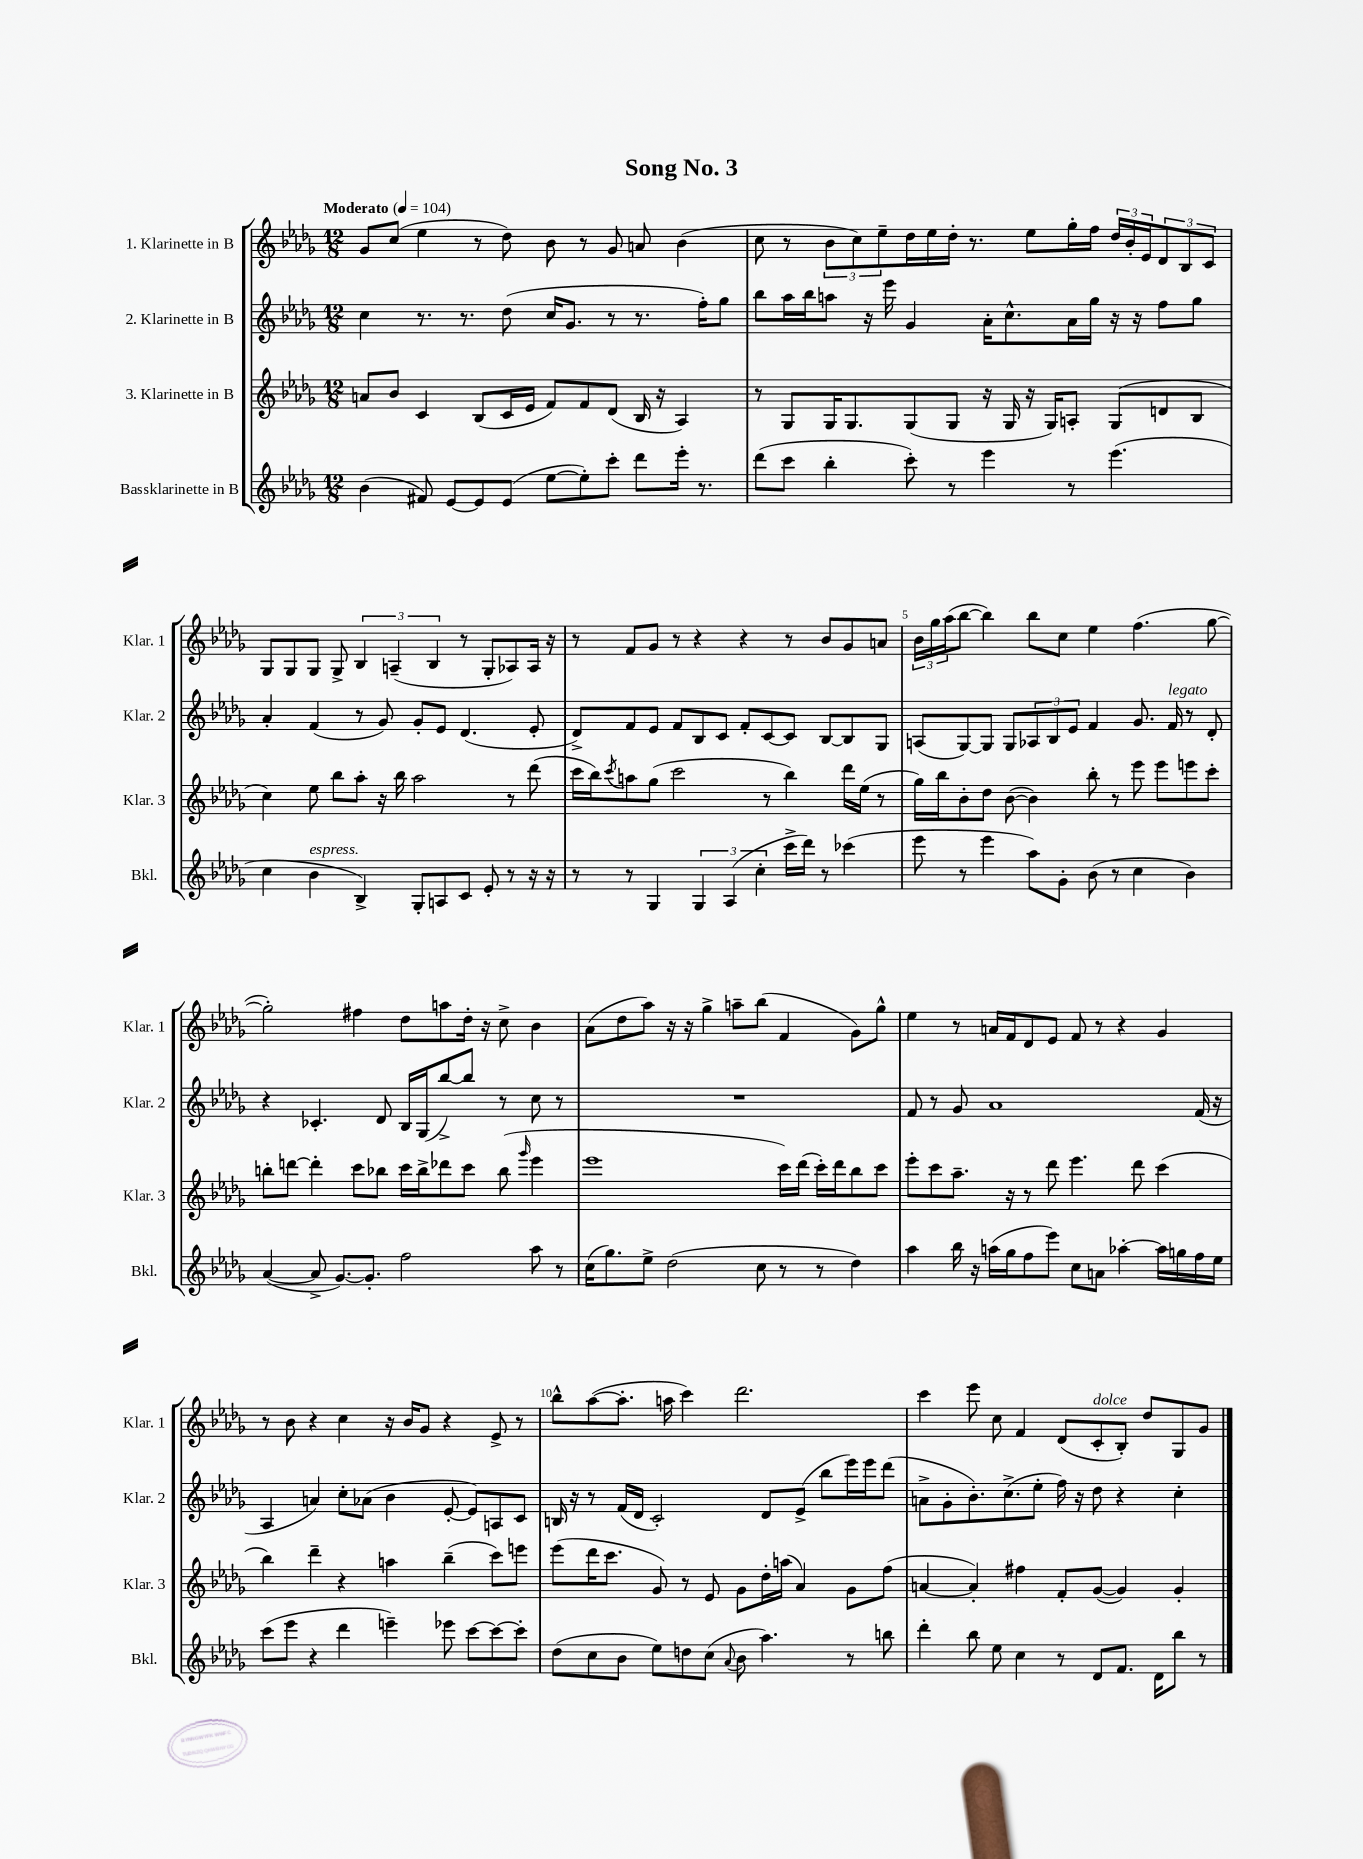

**kern	**kern	**kern	**kern
*staff4	*staff3	*staff2	*staff1
*clefG2	*clefG2	*clefG2	*clefG2
*k[b-e-a-d-g-]	*k[b-e-a-d-g-]	*k[b-e-a-d-g-]	*k[b-e-a-d-g-]
*M12/8	*M12/8	*M12/8	*M12/8
*MM104	*MM104	*MM104	*MM104
(4b-	8a	4cc	8g-
.	8b-	.	(8cc
8f#)	4c	8.r	4ee-
[8e-	.	.	.
.	.	8.r	.
8e-]	(8B-	.	8r
(8e-	16c	(8dd-	8dd-)
.	16e-	.	.
[8ee-	8f)	16cc	8b-
.	.	8.g-	.
8ee-'])	8f	.	8r
8ccc'	(8d-	8r	8g-
8ddd-	16B-	8.r	8a
.	16r	.	.
16eee-'	4A-)	.	(4b-
8.r	.	16ff')	.
.	.	8gg-	.
=	=	=	=
(8ddd-	8r	8bb-	8cc
8ccc	8G-	16aa-	8r
.	.	16bb-	.
4bb-'	16G-	8aa	12b-
.	8.G-	.	.
.	.	.	12cc)
.	.	16r	.
.	.	.	12ee-~
.	.	16eee-	.
8ccc')	(8G-	4g-	16dd-
.	.	.	16ee-
8r	8G-	.	16dd-'
.	.	.	8.r
4eee-	16r	16a-'	.
.	16G-	8.cc^^	.
.	16r	.	8ee-
.	16G-)	.	.
8r	8A'	16a-	16gg-'
.	.	16gg-	16ff
(4.eee-	(8G-	16r	24dd-
.	.	.	24b-'
.	.	16r	.
.	.	.	24e-
.	8d	8ff	12d-
.	.	.	12B-
.	8B-	8gg-	.
.	.	.	12c
=	=	=	=
4cc	4cc)	4a-'	8G-
.	.	.	8G-
4b-	8ee-	(4f	8G-
.	8bb-	.	8G-^
4B-^)	8aa-'	8r	6B-
.	16r	8g-)	.
.	.	.	(6A~
.	16bb-	.	.
8G-'	2aa-	8g-'	.
.	.	.	6B-
8A	.	8e-	.
8c	.	(4.d-	8r
8e-'	.	.	8G-'
8r	8r	.	8A-)
16r	(8ddd-	8e-'	16A-
16r	.	.	16r
=	=	=	=
8r	16ccc	8d-^)	8r
.	16bb-)	.	.
.	8qccc	.	.
8r	8aa	8f	8f
4G-	(8gg-	8e-	8g-
.	2ccc	8f	8r
6G-	.	8B-	4r
.	.	8c	.
(6A-	.	.	.
.	.	8f'	4r
6cc'	.	.	.
.	8r	[8c	.
16ccc^	4bb-)	8c]	8r
16ddd-)	.	.	.
8r	.	[8B-	8b-
(4ccc-	16ddd-	8B-]	8g-
.	(16ee-	.	.
.	8r	8G-	8a
=	=	=	=
8eee-	16gg-)	(8A	24b-
.	.	.	24gg-
.	16bb-	.	.
.	.	.	(24aa-
8r	8b-'	[8G-)	[8bb-
4eee-	8dd-	8G-]	4bb-])
.	([8b-	8G-	.
8aa-)	4b-])	12A-	8bb-
.	.	12B-	.
8g-'	.	.	8cc
.	.	12e-	.
(8b-	8bb-'	4f	4ee-
8r	8r	.	.
4cc	8eee-	8.g-	(4.ff
.	8eee-	.	.
.	.	16f	.
4b-)	8eee	8r	.
.	8ccc'	8d-'	[8gg-
=	=	=	=
([4a-	8bb'	4r	2gg-'])
.	[8ddd	.	.
8a-^]	4ddd']	4.c-'	.
[8.g-)	.	.	.
.	8ccc	.	4ff#
8.g-']	.	.	.
.	8bb-	8d-	.
2ff	16ccc	16B-	8dd-
.	16bb-^	(16G-	.
.	8ddd-	[8bb-^)	8aa
.	8ccc	8bb-]	16dd-'
.	.	.	16r
.	(8bb-	8r	8cc^
.	16qqggg-	.	.
8aa-	4eee-	8cc	4b-
8r	.	8r	.
=	=	=	=
(16cc	1eee-	1.r	(8a-
8.gg-)	.	.	.
.	.	.	8dd-
8ee-^	.	.	8aa-)
(2dd-	.	.	16r
.	.	.	16r
.	.	.	4gg-^
.	.	.	8aa~
8cc	.	.	(8bb-
8r	16ccc)	.	4f
.	(16ddd-	.	.
8r	16ccc')	.	.
.	16ddd-	.	.
4dd-)	8bb-	.	8g-)
.	8ccc	.	8gg-^^
=	=	=	=
4aa-	8eee-'	8f	4ee-
.	8ccc	8r	.
16bb-	8.aa-~	8g-	8r
16r	.	.	.
(16aa	.	1a-	16a
16gg-	16r	.	16f
8ff	8r	.	8d-
8eee-)	8ddd-	.	8e-
8cc	4.eee-	.	8f
8a	.	.	8r
[4aa-'	.	.	4r
.	8ddd-	.	.
16aa-]	(4ccc	.	4g-
16gg	.	.	.
16ff	.	(16f	.
16ee-	.	16r	.
=	=	=	=
(8ccc	4bb-)	4A-	8r
8eee-	.	.	8b-
4r	4ddd-~	4a)	4r
4ddd-	4r	8cc'	4cc
.	.	(8a-	.
4eee~)	4aa	4b-	16r
.	.	.	16b-
.	.	.	8g-
8eee-	(4bb-~	[8e-'	4r
[8ccc	.	8e-])	.
8ccc_	8ccc)	8A	8e-^
8ccc']	8eee	8c	8r
=	=	=	=
(8dd-	(8eee-	16B	8bb-^^
.	.	16r	.
8cc	16ddd-	8r	([8aa-
.	8.ccc	.	.
8b-	.	(16f	8.aa-']
.	.	16d-	.
8ee-)	8g-)	2c')	.
.	.	.	16aa
8dd	8r	.	4ccc)
(8cc	8e-	.	.
8qqa-	.	.	.
8b-	8g-	.	2.ddd-
4.aa-)	16dd-'	8d-	.
.	(16aa	.	.
.	4a-)	(8e-^	.
.	.	8bb-	.
8r	8g-	16eee-)	.
.	.	16eee-	.
8bb	(8ff	(8ddd-	.
=	=	=	=
4ddd-'	[4a	8a^	4ccc
.	.	8g-'	.
8bb-	4a'])	8.b-')	8eee-
8ee-	.	.	8cc
.	.	(8.cc^	.
4cc	4ff#	.	4f
.	.	8ee-'	.
8r	8f'	16ff)	(8d-
.	.	16r	.
8d-	([8g-	8dd-	8c'
8.f	4g-])	4r	8B-')
.	.	.	8dd-
16d-	.	.	.
8bb-	4g-'	4cc'	8G-
8r	.	.	8g-
==	==	==	==
*-	*-	*-	*-
